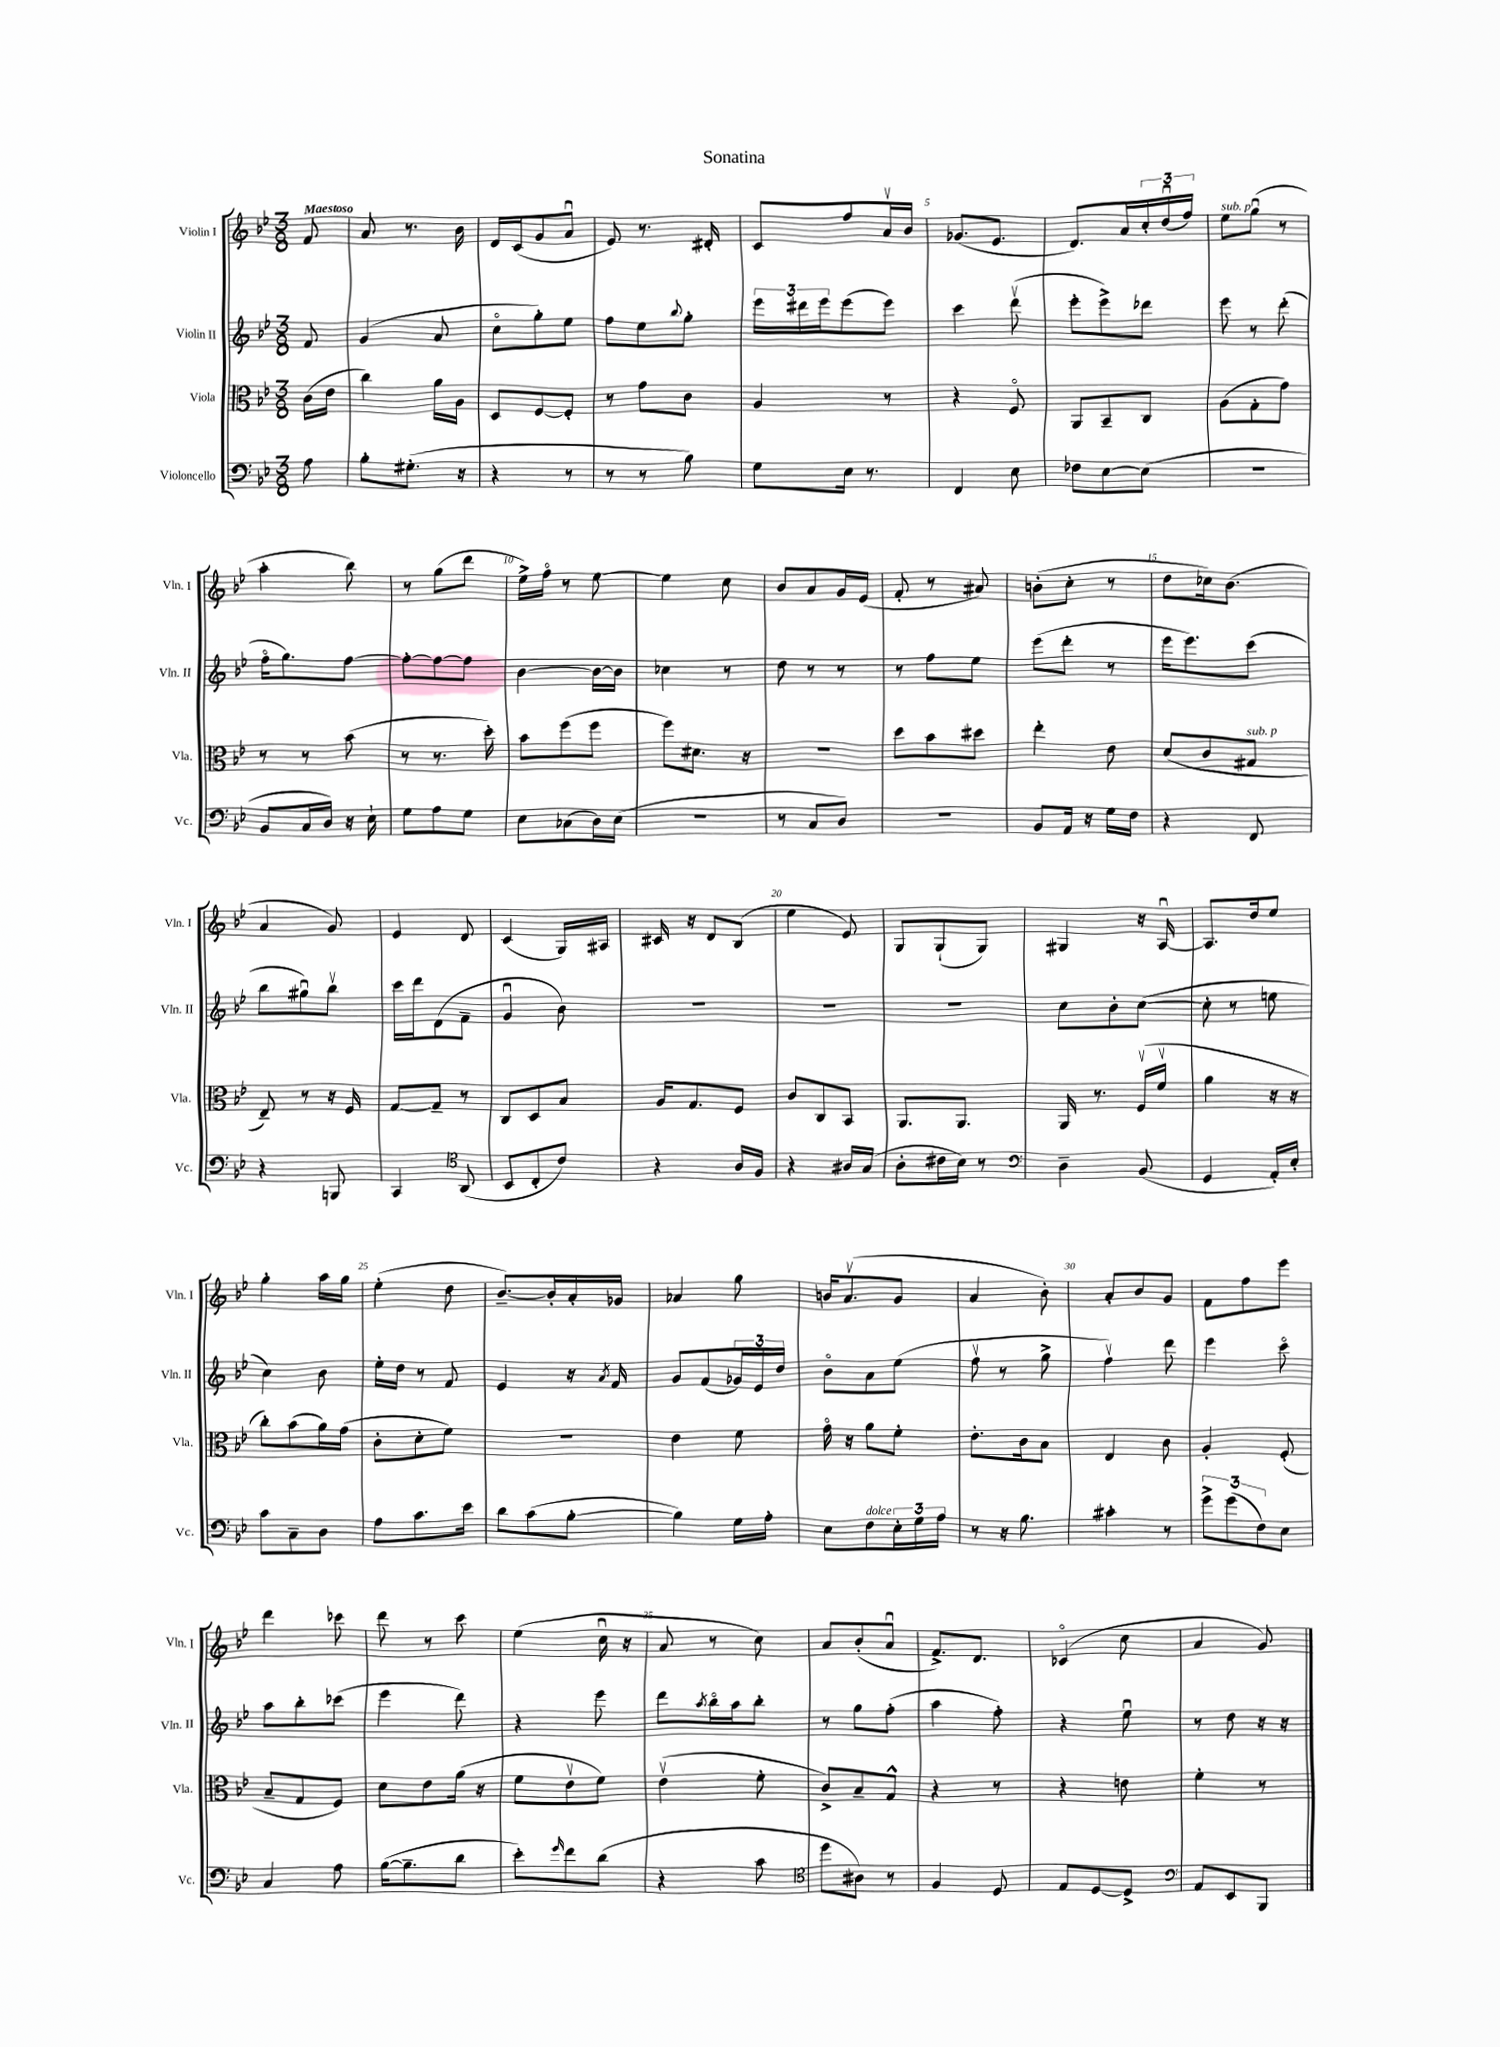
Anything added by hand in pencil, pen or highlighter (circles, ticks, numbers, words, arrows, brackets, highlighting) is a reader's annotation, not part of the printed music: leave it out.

**kern	**kern	**kern	**kern
*staff4	*staff3	*staff2	*staff1
*clefF4	*clefC3	*clefG2	*clefG2
*k[b-e-]	*k[b-e-]	*k[b-e-]	*k[b-e-]
*M3/8	*M3/8	*M3/8	*M3/8
8A	(16c	8f	8f
.	16e-	.	.
=	=	=	=
8B-'	4cc)	(4g	8a
(8.G#'	.	.	8.r
.	16a	8a	.
16r	16A	.	16b-
=	=	=	=
4r	8D	8cco	16d
.	.	.	(16c
.	[8F	8gg')	8g
8r	8F']	8ee-	8au
=	=	=	=
8r	8r	8ff	8e-)
8r	8g	8ee-	8.r
.	.	8qqbb-	.
8B-)	8c	8gg'	.
.	.	.	16d#'
=	=	=	=
8G	4A	24eee-	8c
.	.	24ddd#	.
.	.	24eee-	.
16E-	.	(8eee-	8ff
8.r	.	.	.
.	8r	8eee-)	16av
.	.	.	16b-
=	=	=	=
4FF	4r	4ccc	(8.g-
.	.	.	8.e-
8E-	8Fo	(8dddv	.
=	=	=	=
8F-	8AA	8eee-'	8.d)
[8E-	8BB-~	8eee-^)	.
.	.	.	16a
(8E-]	8C	8ddd-	24cc'
.	.	.	(24ddu
.	.	.	24ff)
=	=	=	=
4.r	(8A	8eee-	8ee-
.	8G'	8r	(8ggu
.	8g)	(8ddd'	8r
=	=	=	=
8BB-	8r	16ffo	4aa'
.	.	8.gg)	.
16C	8r	.	.
16D)	.	.	.
16r	(8b-	[8ff	8bb-)
16E-`	.	.	.
=	=	=	=
8G	8r	8ff'_	8r
8A	8.r	8ff_	(8gg
8G	.	8ff]	8ddd
.	16dd')	.	.
=	=	=	=
8E-	8b-	[4b-	16ee-^)
.	.	.	16ffo
(8C-	(8ff	.	8r
16D)	8ff	16b-_	[8ee-
(16E-	.	16b-]	.
=	=	=	=
4.r	8ff)	4cc-	4ee-]
.	8.d#	.	.
.	.	8r	8cc
.	16r	.	.
=	=	=	=
8r	4.r	8dd	8b-
8C	.	8r	8a
8D)	.	8r	16g
.	.	.	(16e-
=	=	=	=
4.r	8dd	8r	8f'
.	8b-	8ff	8r
.	8dd#	8ee-	8a#)
=	=	=	=
8BB-	4ee-'	(8eee-	(8b'
16AA	.	8ddd'	8cc'
16r	.	.	.
16G	8e-	8r	8r
16F	.	.	.
=	=	=	=
4r	(8d	16eee-	8dd
.	.	8.eee-)	.
.	8c	.	16cc-)
.	.	.	(8.b-
8FF	8G#	(8ccc	.
=	=	=	=
4r	8E-~)	8bb-	4a
.	8r	8gg#u)	.
8BBB	16r	8bb-v	8g)
.	16F	.	.
=	=	=	=
4CC	[8G	16ccc	4e-
.	.	16ddd	.
.	8G~]	(8d	.
*clefC4	*	*	*
(8AA	8r	8f~	8d
=	=	=	=
8BB-	8C	4gu	(4c
8C'	8D	.	.
8c)	8B-	8b-)	16G)
.	.	.	16A#
=	=	=	=
4r	16A	4.r	16c#
.	8.G	.	16r
.	.	.	8d
16A	8F	.	(8B-
16F	.	.	.
=	=	=	=
4r	8c	4.r	4ee-
.	8C	.	.
16A#	8BB-	.	8e-)
(16G	.	.	.
=	=	=	=
8A'	8.AA	4.r	8G
16c#	.	.	(8G`
16B-)	8.AA	.	.
8r	.	.	8G)
=	=	=	=
*clefF4	*	*	*
4D~	16AA	8cc	4G#
.	8.r	.	.
.	.	8b-'	.
(8BB-	(16Fv	([8cc	16r
.	16fv	.	[16Au
=	=	=	=
4GG	4a	8cc']	8.A]
.	.	8r	.
.	.	.	16dd
16AA')	16r	8ee	8ee-
16E-'	16r	.	.
=	=	=	=
8c	8cc')	4cc)	4gg'
8C~	(8b-	.	.
8D	16a)	8b-	16aa
.	(16g	.	16gg
=	=	=	=
8A	8c'	16ee-'	(4ee-'
.	.	16dd	.
8.c	8d'	8r	.
.	8f)	8f	8dd
16e-	.	.	.
=	=	=	=
8d	4.r	4e-	[8.b-~)
(8c	.	.	.
.	.	.	16b-']
[8B-'	.	16r	16a'
.	.	8qa	.
.	.	16f	16g-
=	=	=	=
4B-])	4e-	8g	4a-
.	.	(8f	.
16G	8f	24g-)	8gg
.	.	24e-	.
16A'	.	.	.
.	.	24dd	.
=	=	=	=
8E-	16go	8b-o	16b
.	16r	.	(8.av
8F	8a	8a	.
24E-'	8f'	(8ee-	8g
24G	.	.	.
24A	.	.	.
=	=	=	=
8r	8.e-'	8ffv	4a
16r	.	8r	.
8.B-	16c	.	.
.	8B-	8gg^	8b-')
=	=	=	=
4c#'	4E-	4ffv)	8a'
.	.	.	8b-
8r	8c	8ddd	8g
=	=	=	=
12g^	4A'	4eee-	8f
(12g	.	.	.
.	.	.	8ff
12F)	.	.	.
8E-	(8F'	8ccco	8eee-
=	=	=	=
4C	8B-~	8aa	4ddd
.	8G	8bb-'	.
8A	8F)	(8ccc-	8ccc-
=	=	=	=
([16B-	8d	4eee-	8ddd
8.B-~]	.	.	.
.	8e-	.	8r
8d	(16a	8ddd)	8ccc
.	16r	.	.
=	=	=	=
8e-')	8f	4r	(4ee-
16qqg	.	.	.
8f	8e-v	.	.
(8d	8f)	8eee-	16ccu
.	.	.	16r
=	=	=	=
4r	(4e-v	8ddd	8a
.	.	8qaa	.
.	.	16bb-o	8r
.	.	16aa	.
8c	8f'	8bb-'	8cc)
=	=	=	=
*clefC4	*	*	*
8dd	8c^)	8r	8a
8A#)	8B-~	8gg	(8b-'
8r	8G^^	(8ff'	8au
=	=	=	=
4F	4r	4aa	8.f^)
.	.	.	8.d
8D	8r	8ff')	.
=	=	=	=
8E-	4r	4r	(4c-o
[8D	.	.	.
8D^]	8e	8ee-u	8cc
=	=	=	=
*clefF4	*	*	*
8AA	4f'	8r	4a
8EE-	.	8dd	.
8BBB-	8r	16r	8g)
.	.	16r	.
==	==	==	==
*-	*-	*-	*-
